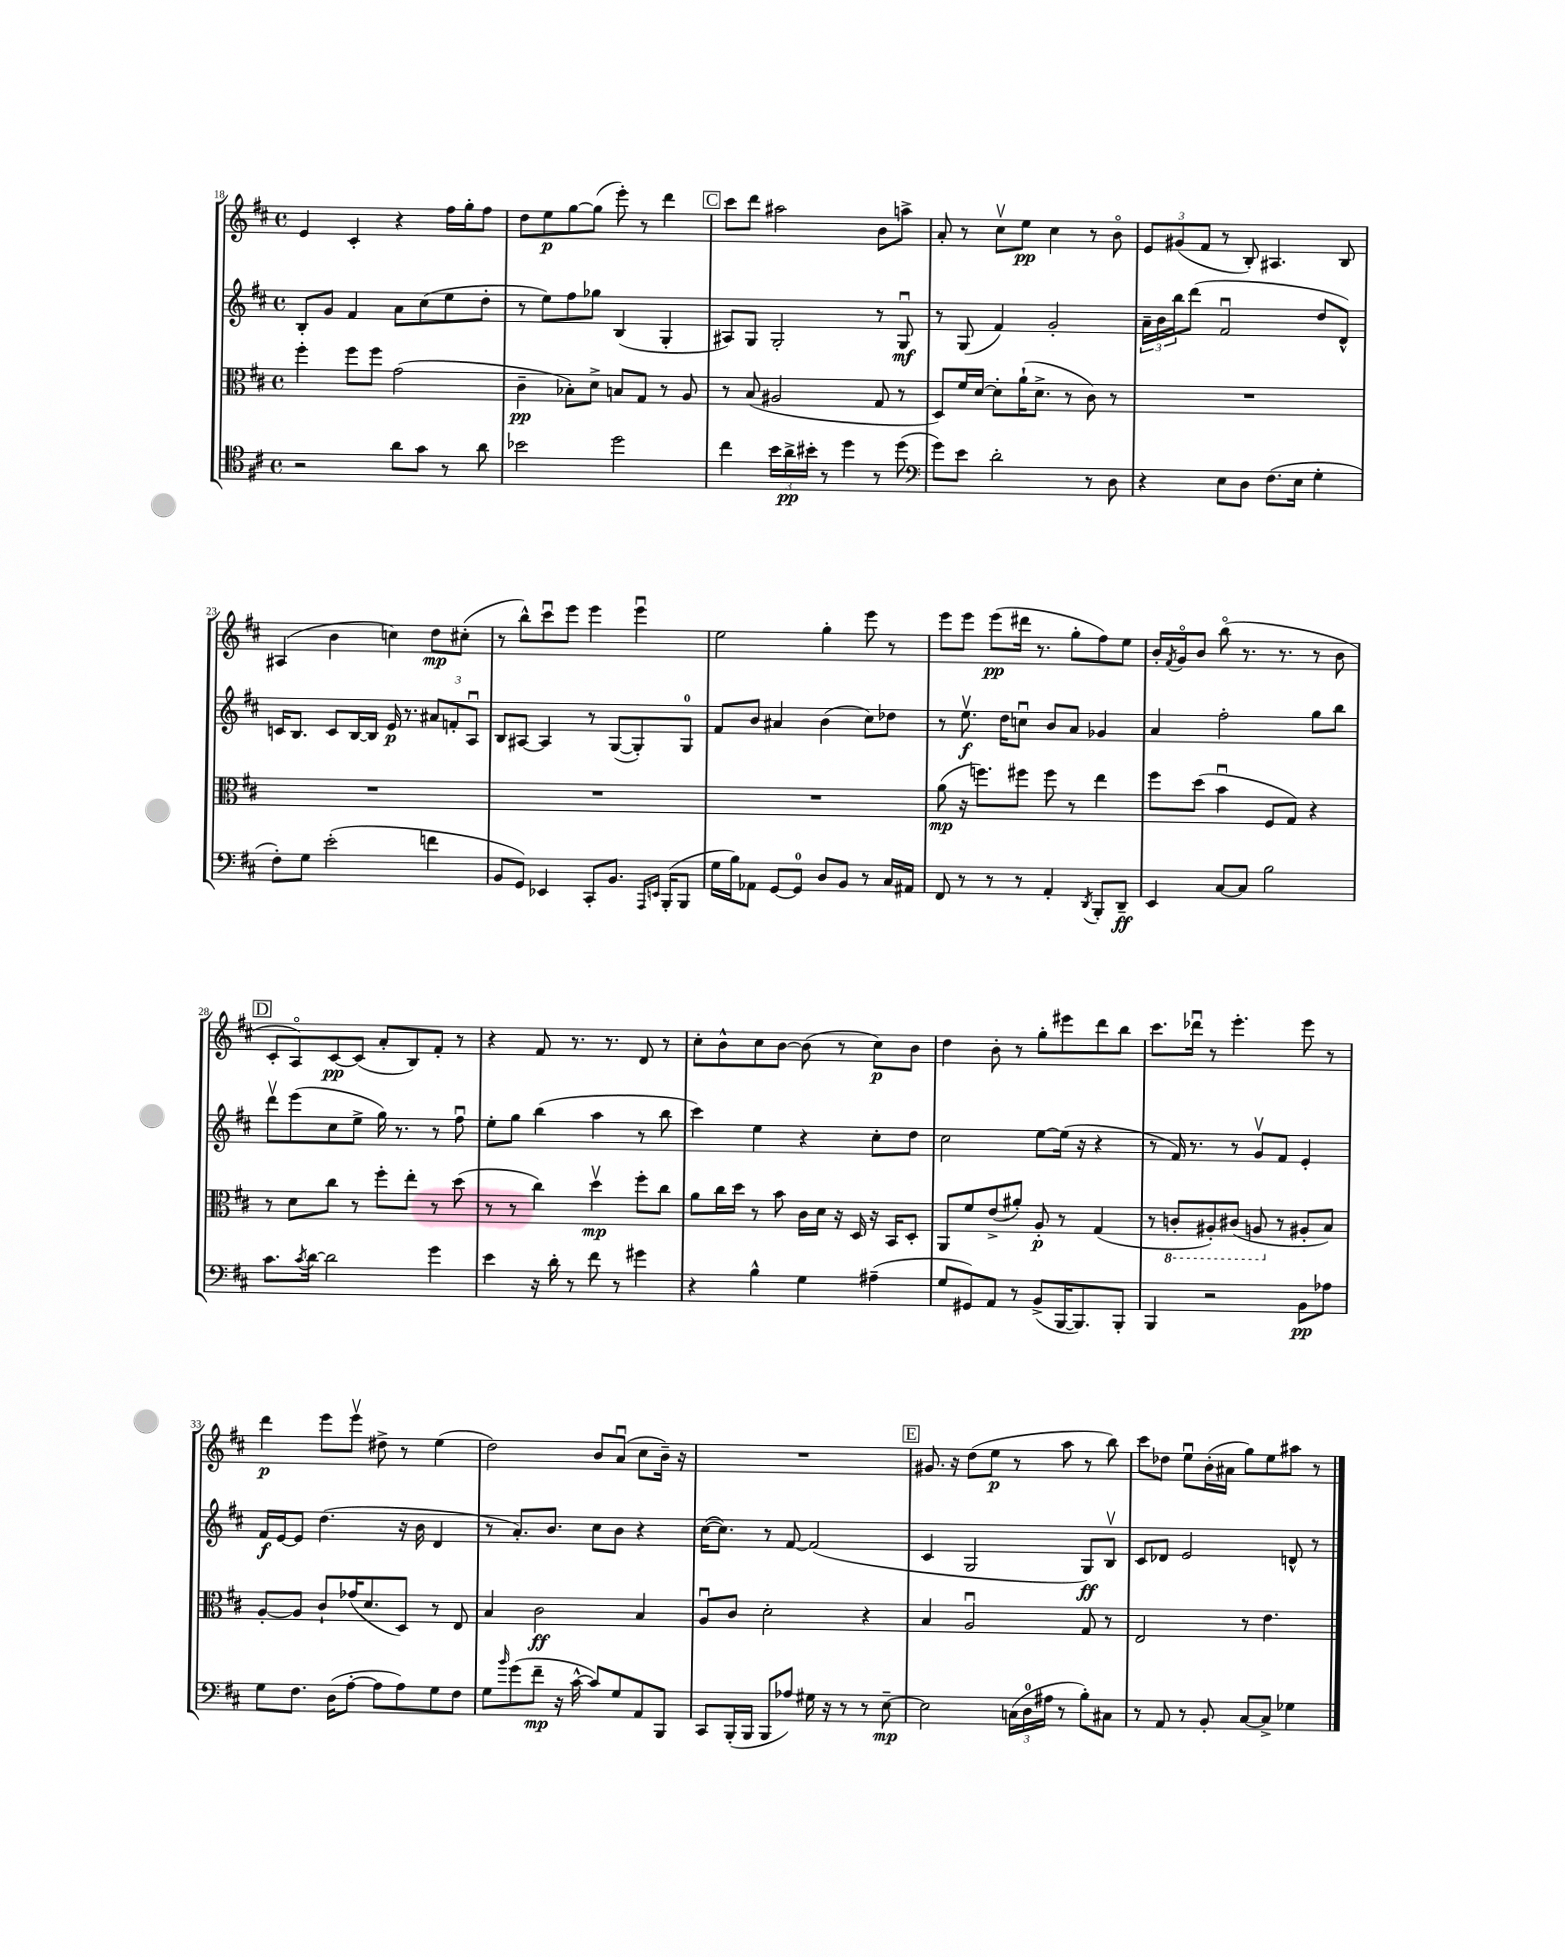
<<
\new StaffGroup <<
\new Staff = "s0" {
    \clef treble \key d \major \defaultTimeSignature \time 4/4
    e'4 cis'4-. r4 fis''16 g''16-. fis''8 |
    d''8 e''8\p g''8~ g''8( e'''8-.) r8 d'''4 |
    \mark \markup { \box "C" } cis'''8 d'''8 ais''2 b'8 a''8-> |
    a'8-. r8 cis''8\upbow e''8\pp cis''4 r8 b'8\flageolet |
    \tuplet 3/2 { e'8 gis'8( fis'8 } r8 b8-.) ais4. b8 |
    ais4( b'4 c''4) d''8\mp cis''8-.( |
    r8 b''8-^) cis'''8\downbow e'''8 e'''4 e'''4\downbow |
    e''2 g''4-. e'''8 r8 |
    e'''8 e'''8 e'''8\pp( dis'''16 r8. g''8-. fis''8) e''8 |
    b'16-. \acciaccatura { fis'8 } g'16\flageolet b'8 b''8\flageolet( r8. r8. r8 b'8 |
    \mark \markup { \box "D" } cis'8-. a8\flageolet) cis'8~\pp cis'8( a'8-. b8) fis'8-. r8 |
    r4 fis'8 r8. r8. d'8 r8 |
    cis''8-. b'8-^ cis''8 b'8~ b'8( r8 cis''8\p) b'8 |
    d''4 b'8-. r8 g''8-. eis'''8 d'''8 b''8 |
    cis'''8. des'''16\downbow r8 e'''4.-. e'''8 r8 |
    d'''4\p e'''8 e'''8\upbow dis''8-> r8 e''4( |
    d''2) b'8 a'8\downbow( cis''8 b'16--) r16 |
    R1 |
    \mark \markup { \box "E" } gis'8. r16 d''8( e''8\p r8 a''8 r8 b''8) |
    cis'''8 des''8 e''8\downbow b'16-.( ais'16 g''8) e''8 ais''8 r8 \bar "|." |
}
\new Staff = "s1" {
    \clef treble \key d \major \defaultTimeSignature \time 4/4
    b8-. g'8 fis'4 a'8 cis''8( e''8 d''8-. |
    r8 e''8) fis''8 ges''8 b4( g4-. |
    \mark \markup { \box "C" } ais8) g8 g2-. r8 g8\downbow\mf |
    r8 g8( fis'4) g'2-. |
    \tuplet 3/2 { a'16-- b'16 b''16 } d'''8( fis'2\downbow d''8 d'8-^) |
    c'16 b8. c'8 b16~ b16 e'16\p r8. \tuplet 3/2 { ais'8 f'8-. a8\downbow } |
    b8 ais8~ ais4 r8 g8~( g8-.) g8-0 |
    fis'8 b'8 ais'4 b'4( cis''8) des''8 |
    r8 e''8.\upbow\f d''16 c''8\downbow b'8 a'8 ges'4 |
    a'4 fis''2-. g''8 b''8 |
    \mark \markup { \box "D" } d'''8\upbow e'''8( cis''8 e''8-> g''16) r8. r8 fis''8\downbow |
    e''8-. g''8 b''4( a''4 r8 b''8 |
    cis'''4) e''4 r4 cis''8-. d''8 |
    cis''2 e''8~ e''16( r16 r4 |
    r8 fis'16) r8. r8 g'8\upbow fis'8 e'4-. |
    fis'16\f e'16~ e'8 d''4.( r16 b'16 d'4 |
    r8 a'8.-.) b'8. cis''8 b'8 r4 |
    cis''16~( cis''8.) r8 fis'8~ fis'2( |
    \mark \markup { \box "E" } cis'4 g2 g8\ff) b8\upbow |
    cis'8 des'8 e'2 d'8-^ r8 \bar "|." |
}
\new Staff = "s2" {
    \clef alto \key d \major \defaultTimeSignature \time 4/4
    fis''4-. fis''8 fis''8 g'2( |
    cis'4--\pp bes8-.) d'8-> b8 g8 r8 a8 |
    \mark \markup { \box "C" } r8 b8( ais2 g8 r8 |
    d8) fis'16 d'16~ d'8-. a'16-!( d'8.-> r8 cis'8) r8 |
    R1 |
    R1 |
    R1 |
    R1 |
    a'8\mp( r16 f''8.) fis''8 fis''8 r8 e''4 |
    fis''8 d''8( b'4\downbow fis8 g8) r4 |
    \mark \markup { \box "D" } r8 d'8 cis''8 r8 fis''8-. e''8-. r8 d''8( |
    r8 r8 cis''4) d''4\upbow\mp fis''8-. cis''8 |
    a'8 cis''16 d''16 r8 b'8 cis'16 d'16 r16 d16 r16 b,16 d8-. |
    a,8 fis'8 e'8->( ais'8-.) a8-.\p r8 g4( |
    r8 \ottava #-1 c8-. ais,8-.) cis8( a,8 \ottava #0 r8 ais8-. b8) |
    a8~-. a8 cis'8-! ges'16( d'8. d8) r8 e8 |
    b4 cis'2\ff b4 |
    a8\downbow cis'8 d'2-. r4 |
    \mark \markup { \box "E" } b4 a2\downbow g8 r8 |
    e2 r8 e'4. \bar "|." |
}
\new Staff = "s3" {
    \clef tenor \key d \major \defaultTimeSignature \time 4/4
    r2 a'8 g'8 r8 a'8 |
    bes'2 d''2 |
    \mark \markup { \box "C" } cis''4 \tuplet 3/2 { b'16 a'16->\pp bis'16-. } r8 d''4 r8 d''8( |
    \clef bass g'8) e'8 d'2-. r8 d8 |
    r4 e8 d8 fis8.( e16 g4-. |
    fis8-.) g8 e'2-.( f'4 |
    b,8 g,8) ees,4 cis,8-. b,8. \grace { a,,16 e,16 } b,,16-.( b,,8 |
    g16 b16) aes,8 g,8~ g,8-0 d8 b,8 r8 cis16 ais,16 |
    fis,8 r8 r8 r8 a,4-. \acciaccatura { d,8 } b,,8-. d,8--\ff |
    e,4 cis8~ cis8 b2 |
    \mark \markup { \box "D" } cis'8. \acciaccatura { cis'8 } d'16~ d'2 g'4 |
    e'4 r16 d'16-. r8 fis'8 r8 gis'4 |
    r4 b4-^ g4 ais4--( |
    g8 gis,8) a,8 r8 b,8->( b,,16~ b,,8.) b,,8-. |
    b,,4 r2 b,8\pp aes8 |
    g8 fis8. d16( a8~-. a8 a8) g8 fis8 |
    g8 \grace { b'16 } g'8( fis'8--\mp r16 cis'16~-^ cis'8) g8 a,8 b,,8 |
    cis,8 b,,16-.( b,,16 b,,8 aes8) gis16 r16 r8 r8 e8~--\mp |
    \mark \markup { \box "E" } e2 \tuplet 3/2 { c16( d16-0 ais16 } r8 b8-.) cis8 |
    r8 a,8 r8 b,8-. cis8~ cis8-> ges4 \bar "|." |
}
>>
>>
\layout { \context { \Score currentBarNumber = #18 } }
